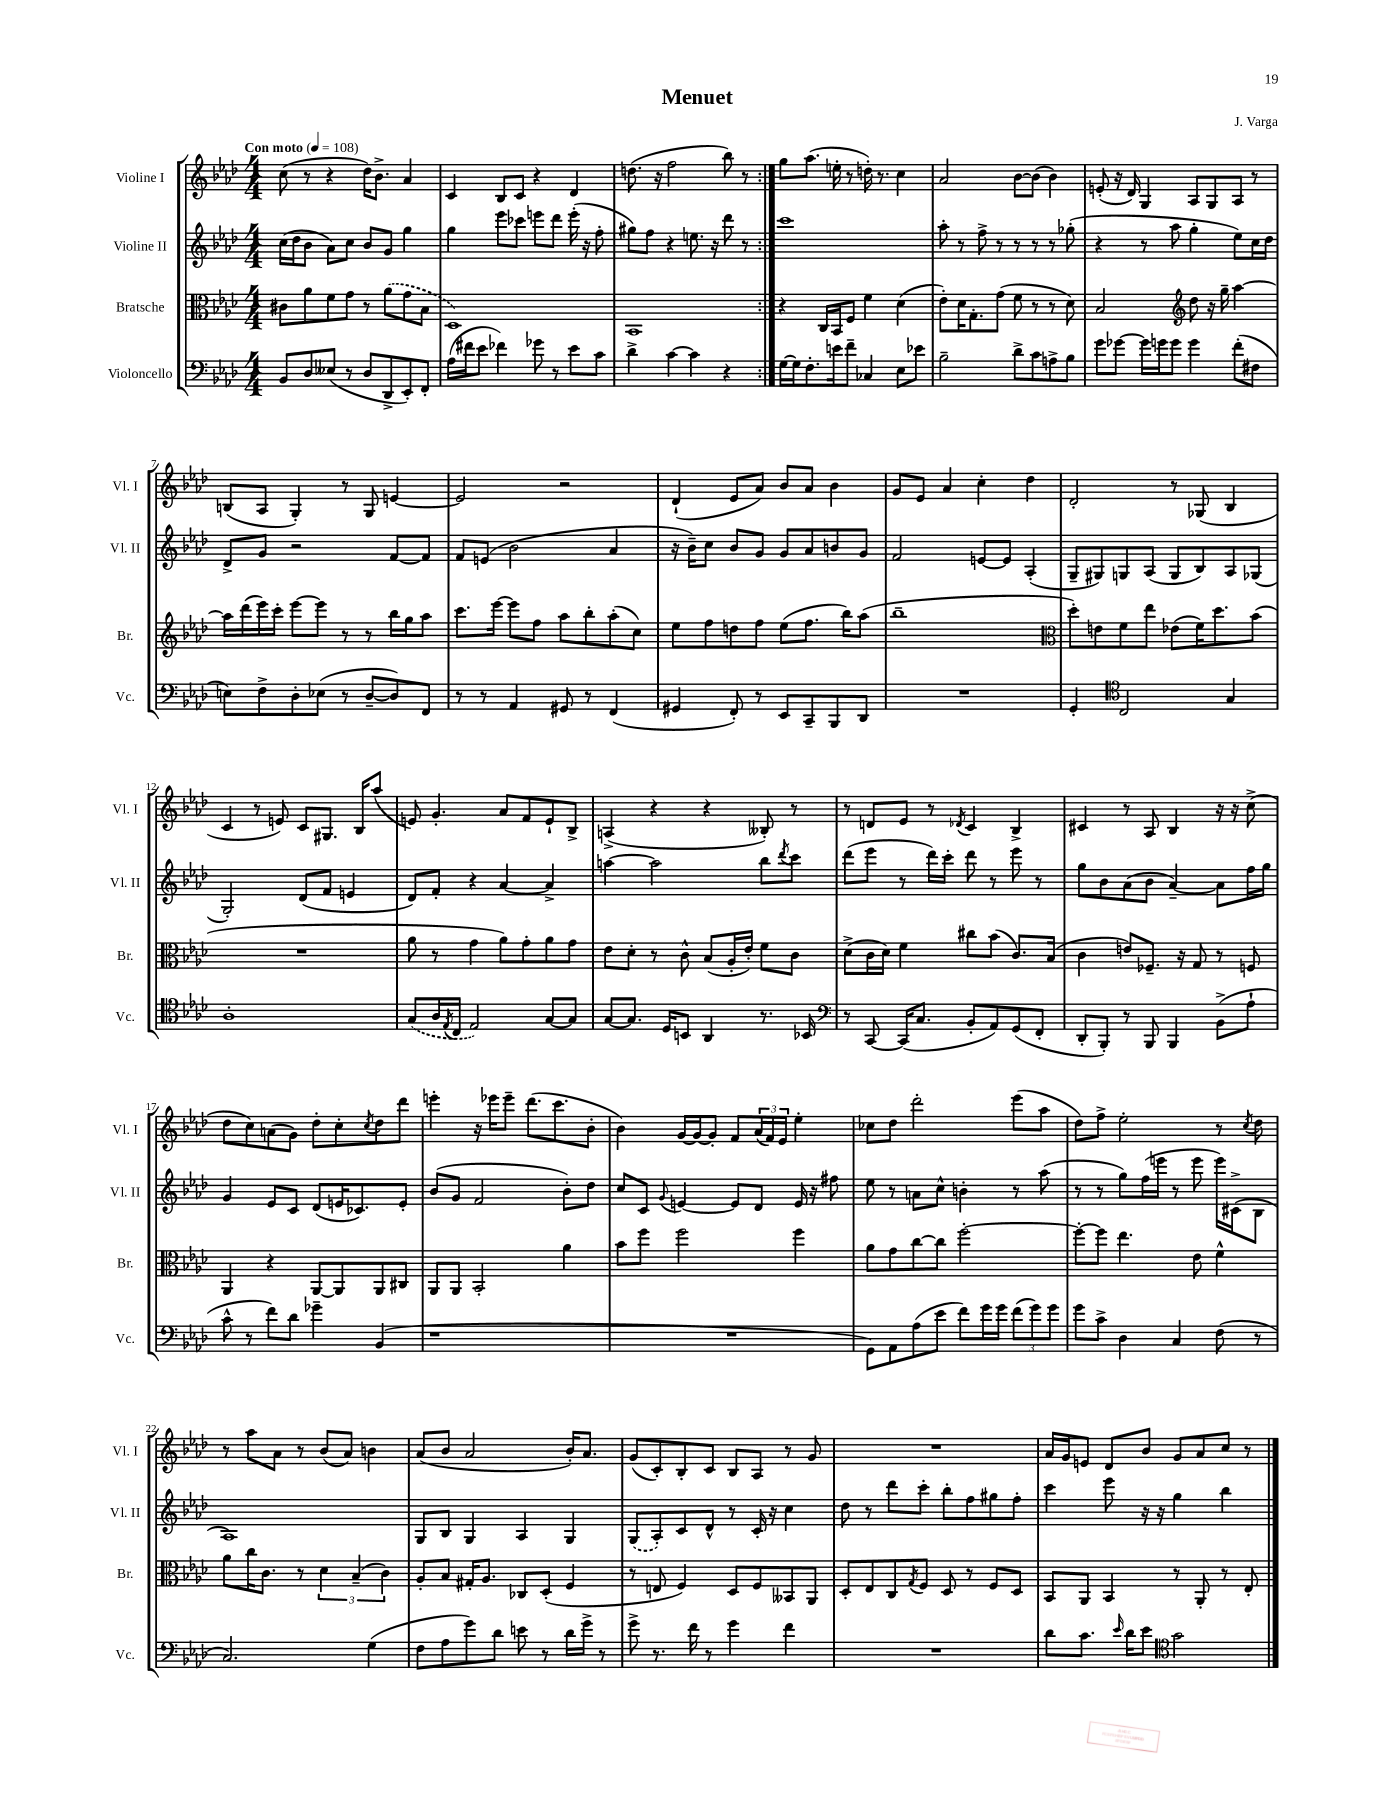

**kern	**kern	**kern	**kern
*staff4	*staff3	*staff2	*staff1
*clefF4	*clefC3	*clefG2	*clefG2
*k[b-e-a-d-]	*k[b-e-a-d-]	*k[b-e-a-d-]	*k[b-e-a-d-]
*M4/4	*M4/4	*M4/4	*M4/4
*MM108	*MM108	*MM108	*MM108
8BB-	8c#	(16cc	(8cc
.	.	16dd-	.
8D-	8a-	8b-	8r
(8E--	8f	8a-)	4r
8r	8g	8cc	.
8D-	8r	8b-	16dd-)
.	.	.	8.b-^
8DD-^	(8a-	8g	.
8EE-')	8g	4gg	4a-
8FF'	8B-	.	.
=	=	=	=
(16A-	1D-)	4gg	4c
16f#	.	.	.
8e-	.	.	.
4f-)	.	8eee-	8B-
.	.	8ccc-	8c
8g-	.	8eee	4r
8r	.	8ddd-	.
8e-	.	(16eee'	4d-
.	.	16r	.
8c	.	8ff'	.
=	=	=	=
4d-^	1BB-	8gg#)	(8.dd
.	.	8ff	.
.	.	.	16r
[4c	.	4r	2ff
4c]	.	8.ee	.
.	.	16r	.
4r	.	8ddd-	8bb-)
.	.	8r	8r
=:|!	=:|!	=:|!	=:|!
[16G	4r	1ccc	8gg
16G]	.	.	.
8.F'	.	.	(8.aa-
.	16C	.	.
16e	16BB-	.	16ee'
8f~	8F	.	8r
4C-	4f	.	16dd')
.	.	.	8.r
8E-	(4d-	.	4cc
8e-	.	.	.
=	=	=	=
2B-~	8e-')	8aa-'	2a-
.	16d-	8r	.
.	8.G'	.	.
.	.	8ff^	.
.	(8g	8r	.
8d-^	8f	8r	[8b-
8c	8r	8r	(8b-]
8A^	8r	8r	4b-)
8B-	8d-)	(8gg-'	.
=	=	=	=
8g	2B-	4r	(8e'
[8g-	.	.	16r
.	.	.	16d-)
16g-]	.	8r	4G
16g	.	.	.
8g	.	8aa-	.
*	*clefG2	*	*
4g	8dd-	4gg'	8A-
.	16r	.	8G
.	16gg~	.	.
(8f'	[4aa-	8ee-)	8A-
8F#	.	16cc	8r
.	.	16dd-	.
=	=	=	=
8E)	16aa-]	8d-^	(8B
.	(16ddd-	.	.
8F^	16eee-)	8g	8A-
.	16ccc'	.	.
8D-'	[8eee-	2r	4G')
(8E-	8eee-]	.	.
8r	8r	.	8r
[8D-~	8r	.	8G
8D-])	16bb-	[8f	[4e
.	16gg	.	.
8FF	8aa-	8f]	.
=	=	=	=
8r	8.ccc	8f	2e]
8r	.	(8e	.
.	[16eee-	.	.
4AA-	8eee-]	2b-	.
.	8ff	.	.
8GG#	8aa-	.	2r
8r	8bb-'	.	.
(4FF	(8aa-'	4a-	.
.	8cc)	.	.
=	=	=	=
4GG#	8ee-	16r	(4d-`
.	.	16b-~)	.
.	8ff	8cc	.
8FF')	8dd	8b-	8e-
8r	8ff	8g	8a-)
8EE-	(8ee-	8g	8b-
8CC~	8.ff	8a-	8a-
8BBB-	.	8b	4b-
.	16bb-)	.	.
8DD-	(8aa-	8g	.
=	=	=	=
1r	1bb-~	2f	8g
.	.	.	8e-
.	.	.	4a-
.	.	[8e	4cc'
.	.	8e]	.
.	.	(4A-'	4dd-
=	=	=	=
*	*clefC3	*	*
4GG'	8dd-')	8G~	2d-'
.	8e	8G#)	.
*clefC4	*	*	*
2C	8f	8G	.
.	8ee-	(8A-	.
.	(8e-	8G	8r
.	16f)	8B-)	(8G-
.	8.dd-	.	.
4G	.	8A-	4B-
.	(8b-	(8G-	.
=	=	=	=
1A-'	1r	2G')	4c
.	.	.	8r
.	.	.	8e)
.	.	(8d-	8c
.	.	8f	8.G#
.	.	4e	.
.	.	.	16B-
.	.	.	(8aa-
=	=	=	=
(8G	8a-	8d-)	8e)
16A-	8r	8f'	4.g'
8qE-	.	.	.
16C	.	.	.
2E-)	4g	4r	.
.	8a-)	[4a-	8a-
.	8g'	.	8f
[8G	8a-	4a-^]	8e`
8G]	8g	.	8B-^
=	=	=	=
[8G	8e-	[4aa	(4A^
8.G]	8d-'	.	.
.	8r	2aa]	4r
16D-	.	.	.
8BB	8c^^	.	.
4AA-	(8B-	.	4r
.	16A-'	.	.
.	16e-')	.	.
8.r	8f	8bb-	8B--')
.	.	8qddd-	.
.	8c	8ccc	8r
16BB-	.	.	.
=	=	=	=
*clefF4	*	*	*
8r	(8d-^	(8ddd-	8r
[8CC	16c	8eee-	8d
.	16d-)	.	.
(16CC]	4f	8r	8e-
8.C	.	.	.
.	.	16ddd-)	8r
.	.	16ccc'	.
.	.	.	8qd-
8BB-'	8cc#	8ddd-	4c
8AA-)	(8b-	8r	.
(8GG	8.c)	8eee-	4B-^
8FF'	.	8r	.
.	(16B-	.	.
=	=	=	=
8DD-'	4c	8gg	4c#
8BBB-')	.	8b-	.
8r	8e)	(8a-	8r
8BBB-	8.F-~	8b-	8A-
4BBB-	.	[4a-~)	4B-
.	16r	.	.
.	8G	.	.
(8BB-^	8r	8a-]	16r
.	.	.	16r
8A-`	8F	16ff	(8cc^
.	.	16gg	.
=	=	=	=
8c^^	4AA-	4g	8dd-
8r	.	.	8cc)
8f)	4r	8e-	(8a
8d-	.	8c	8g)
4g-~	[8AA-	(8d-	8dd-'
.	8AA-]	16e	8cc'
.	.	8.c-)	.
.	.	.	8qcc
(4BB-	8AA-	.	8dd-
.	8C#	8e'	8ddd-
=	=	=	=
1r	8AA-	(8b-	4eee'
.	8AA-	8g	.
.	2BB-'	2f	16r
.	.	.	16eee-
.	.	.	8eee-~
.	.	.	(8.ddd-
.	.	.	8.ccc
.	4a-	8b-')	.
.	.	8dd-	8b-'
=	=	=	=
1r	8b-	8cc	4b-)
.	8ff	8c	.
.	.	8qqg	.
.	2ff	[4e	[16g
.	.	.	16g_
.	.	.	8g']
.	.	8e]	8f
.	.	8d-	(24a-
.	.	.	24f)
.	.	.	24e-
.	4ff	16e	4ee-'
.	.	16r	.
.	.	8ff#	.
=	=	=	=
8GG)	8a-	8ee-	8cc-
8AA-	8g	8r	8dd-
(8A-	[8cc	8a	2ddd-'
8e-	8cc]	8cc^^	.
8f)	[2ff'	4b'	.
16g	.	.	.
16g	.	.	.
(12f	.	8r	(8eee-
12g)	.	.	.
.	.	(8aa-	8aa-
12g	.	.	.
=	=	=	=
8g	8ff'_	8r	8dd-)
8c^	8ff]	8r	8ff^
4D-	4.ee-	8gg)	2ee-'
.	.	(16ff	.
.	.	16eee	.
4C	.	8r	.
.	8e-	8eee	.
(8F	4f^^	16eee)	8r
.	.	(16c#^	.
.	.	.	8qcc
8r	.	8B-	8dd-
=	=	=	=
2.C)	8a-	1A-)	8r
.	16cc	.	8aa-
.	8.c	.	.
.	.	.	8a-
.	8r	.	8r
.	6d-	.	(8b-
.	.	.	8a-)
.	(6B-~	.	.
(4G	.	.	4b
.	6c)	.	.
=	=	=	=
8F	8A-'	8G	(8a-
8A-	8B-	8B-	8b-
8g)	16G#'	4G	2a-
.	8.A-	.	.
8d-	.	.	.
8e	8C-	4A-	.
8r	(8D-'	.	.
16d-	4F	4G	16b-')
16g^	.	.	8.a-
8r	.	.	.
=	=	=	=
8g^	8r	(8G	(8g
8.r	8E	8A-')	8c')
.	4F)	8c	8B-'
16f	.	.	.
8r	.	8d-^^	8c
4g	8D-	8r	8B-
.	8F	16c'	8A-
.	.	16r	.
4f	8BB--	4cc	8r
.	8AA-	.	8g
=	=	=	=
1r	8D-'	8dd-	1r
.	8E-	8r	.
.	8C	8ddd-	.
.	8qG	.	.
.	8F	8ccc'	.
.	8D-	8bb-'	.
.	8r	8ff	.
.	8F	8gg#	.
.	8D-	8ff'	.
=	=	=	=
8d-	8BB-	4ccc	16a-
.	.	.	16g
8.c	8AA-	.	8e
.	4BB-	8eee-	8d-
16qqe-	.	.	.
16d-	.	.	.
8e-	.	16r	8b-
.	.	16r	.
*clefC4	*	*	*
2g	8r	4gg	8g
.	8AA-'	.	8a-
.	8r	4bb-	8cc
.	8E-'	.	8r
==	==	==	==
*-	*-	*-	*-
